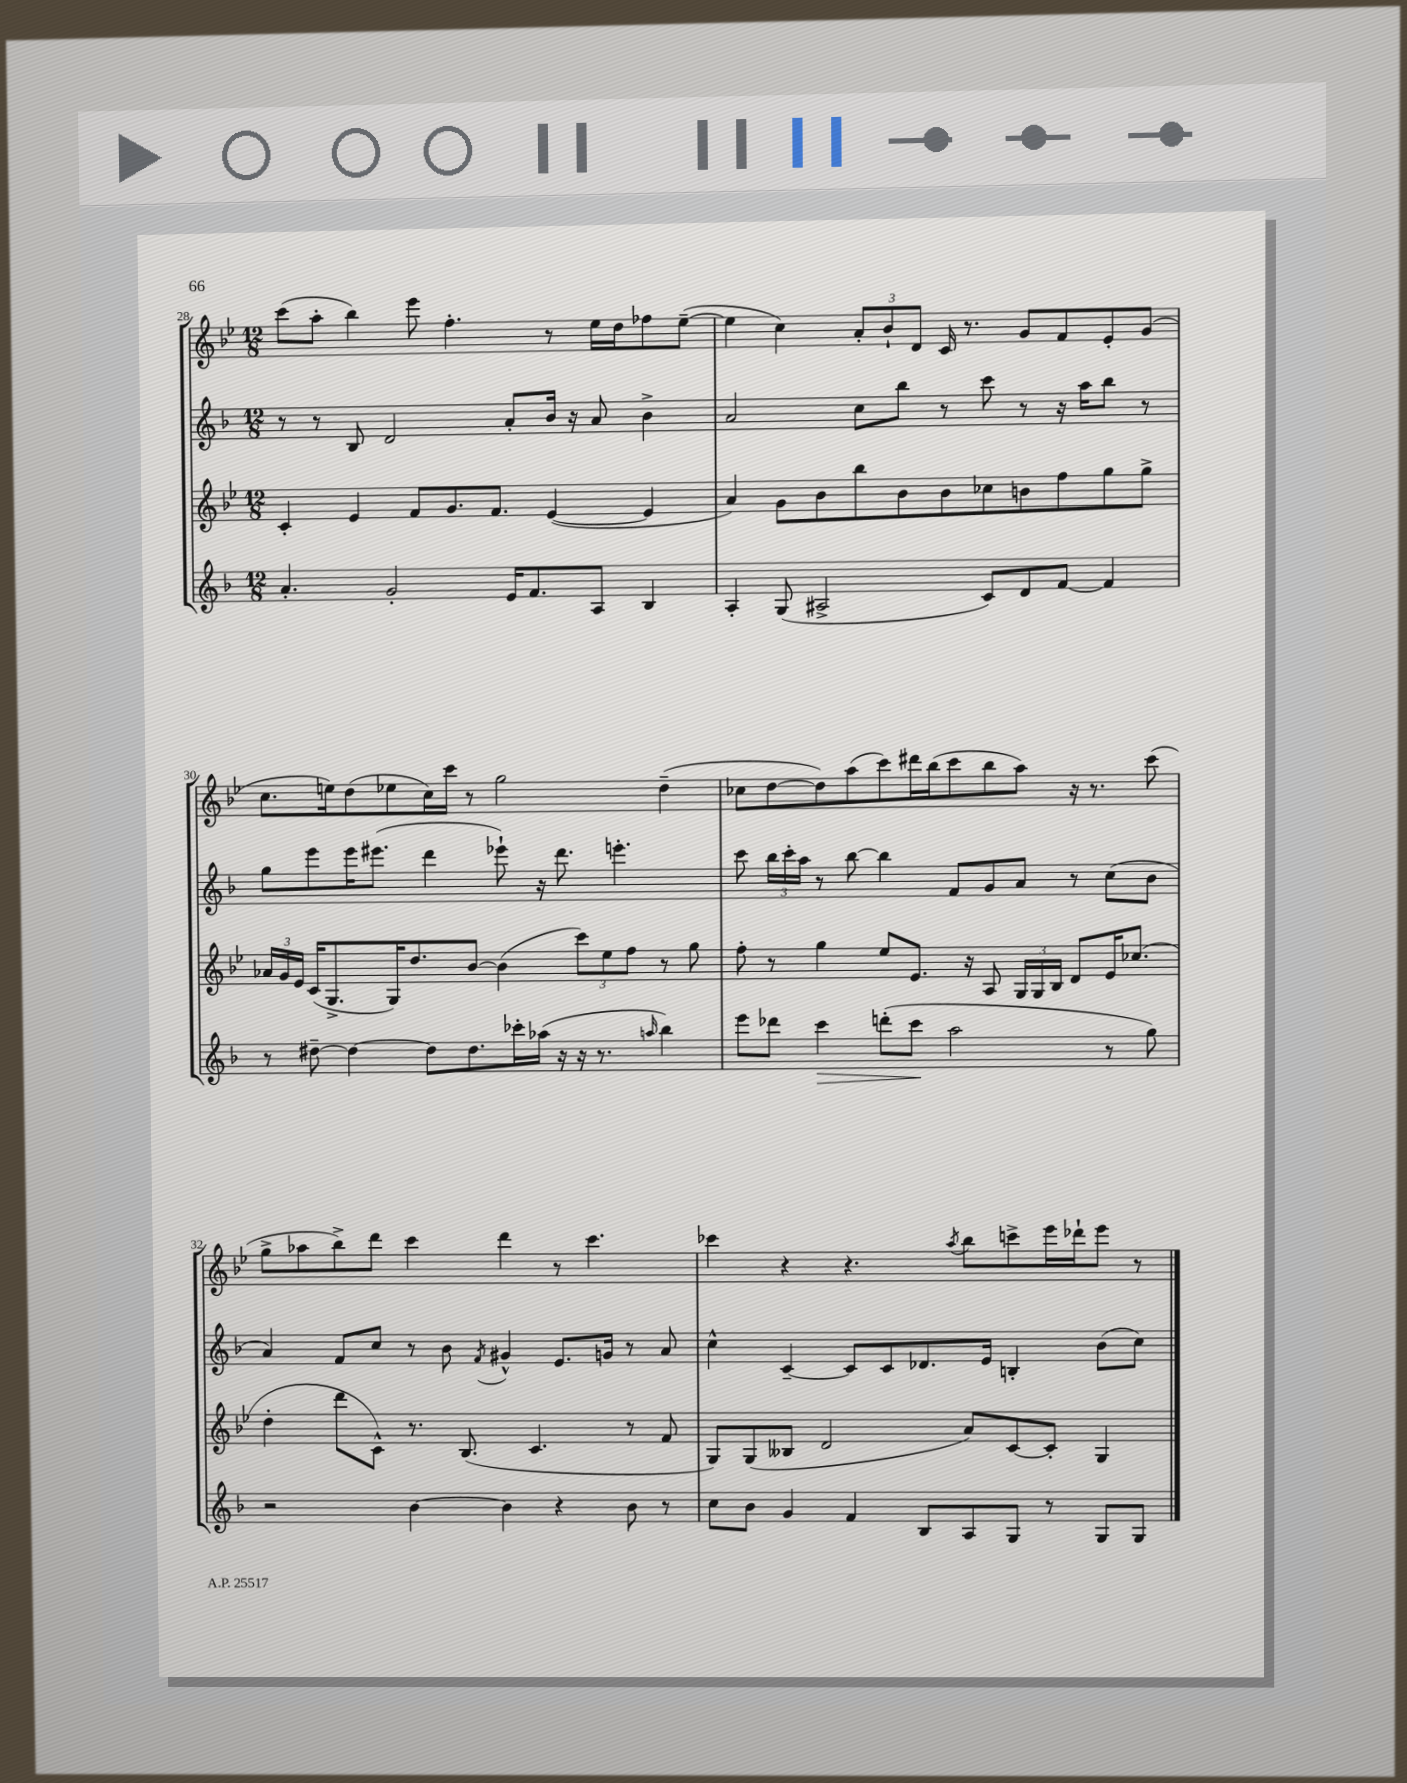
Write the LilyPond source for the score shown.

<<
\new StaffGroup <<
\new Staff = "s0" {
    \clef treble \key bes \major \numericTimeSignature \time 12/8
    \autoBeamOff c'''8[( a''8]-. bes''4) ees'''8 f''4.-. r8 ees''16[ d''16 fes''8 ees''8]~--( |
    ees''4 c''4) \tuplet 3/2 { a'8[-. bes'8-! d'8] } c'16 r8. g'8[ f'8 ees'8-. g'8]( |
    c''8.[ e''16) d''8( ees''8 c''16) c'''16] r8 g''2 d''4--( |
    ces''8[ d''8~ d''8) a''8( c'''8) dis'''16 bes''16( c'''8 bes''8 a''8]) r16 r8. c'''8( |
    g''8[-> aes''8 bes''8->) d'''8] c'''4 d'''4 r8 c'''4. |
    ces'''4 r4 r4. \acciaccatura { a''8 } bes''8[ c'''8-> ees'''16 des'''16-! ees'''8] r8 \bar "|." |
}
\new Staff = "s1" {
    \clef treble \key f \major \numericTimeSignature \time 12/8
    \autoBeamOff r8 r8 bes8 d'2 a'8[-. bes'16] r16 a'8 bes'4-> |
    a'2 c''8[ bes''8] r8 c'''8 r8 r16 a''16[ bes''8] r8 |
    g''8[ e'''8 e'''16 eis'''8.]( d'''4 ees'''8-!) r16 d'''8. e'''4.-. |
    c'''8 \tuplet 3/2 { bes''16[ c'''16-. a''16] } r8 bes''8~ bes''4 f'8[ g'8 a'8] r8 c''8[( bes'8] |
    a'4) f'8[ c''8] r8 bes'8 \acciaccatura { f'8 } gis'4-^ e'8.[ g'16] r8 a'8 |
    c''4-^ c'4~-- c'8[ c'8 des'8. e'16] b4-. bes'8[( c''8]) \bar "|." |
}
\new Staff = "s2" {
    \clef treble \key bes \major \numericTimeSignature \time 12/8
    \autoBeamOff c'4-. ees'4 f'8[ g'8. f'8.] ees'4~( ees'4 |
    a'4) g'8[ bes'8 bes''8 bes'8 bes'8 ces''8 b'8 f''8 g''8 g''8]-> |
    \tuplet 3/2 { aes'16[ g'16 ees'16] } c'16[( g8.-> g16) d''8. bes'8]~ bes'4( \tuplet 3/2 { c'''8[) ees''8 f''8] } r8 g''8 |
    f''8-. r8 g''4 ees''8[ ees'8.] r16 a8 \tuplet 3/2 { g16[ g16 bes16] } d'8[ ees'16 ces''8.]( |
    d''4-. d'''8[ c'8]-^) r8. bes8.( c'4. r8 f'8 |
    g8[) g8( beses8] d'2 a'8[) c'8~ c'8]-. g4 \bar "|." |
}
\new Staff = "s3" {
    \clef treble \key f \major \numericTimeSignature \time 12/8
    \autoBeamOff a'4.-. g'2-. e'16[ f'8. a8] bes4 |
    a4-. g8( ais2-> c'8[) d'8 f'8]~ f'4 |
    r8 dis''8~-- dis''4~ dis''8[ dis''8. ces'''16-. aes''16]( r16 r16 r8. \grace { a''16 } bes''4) |
    e'''8[ des'''8] c'''4\> d'''8[-.( c'''8]\! a''2 r8 g''8) |
    r2 bes'4~ bes'4 r4 bes'8 r8 |
    c''8[ bes'8] g'4 f'4 bes8[ a8 g8] r8 g8[ g8] \bar "|." |
}
>>
>>
\layout { \context { \Score currentBarNumber = #28 } }
